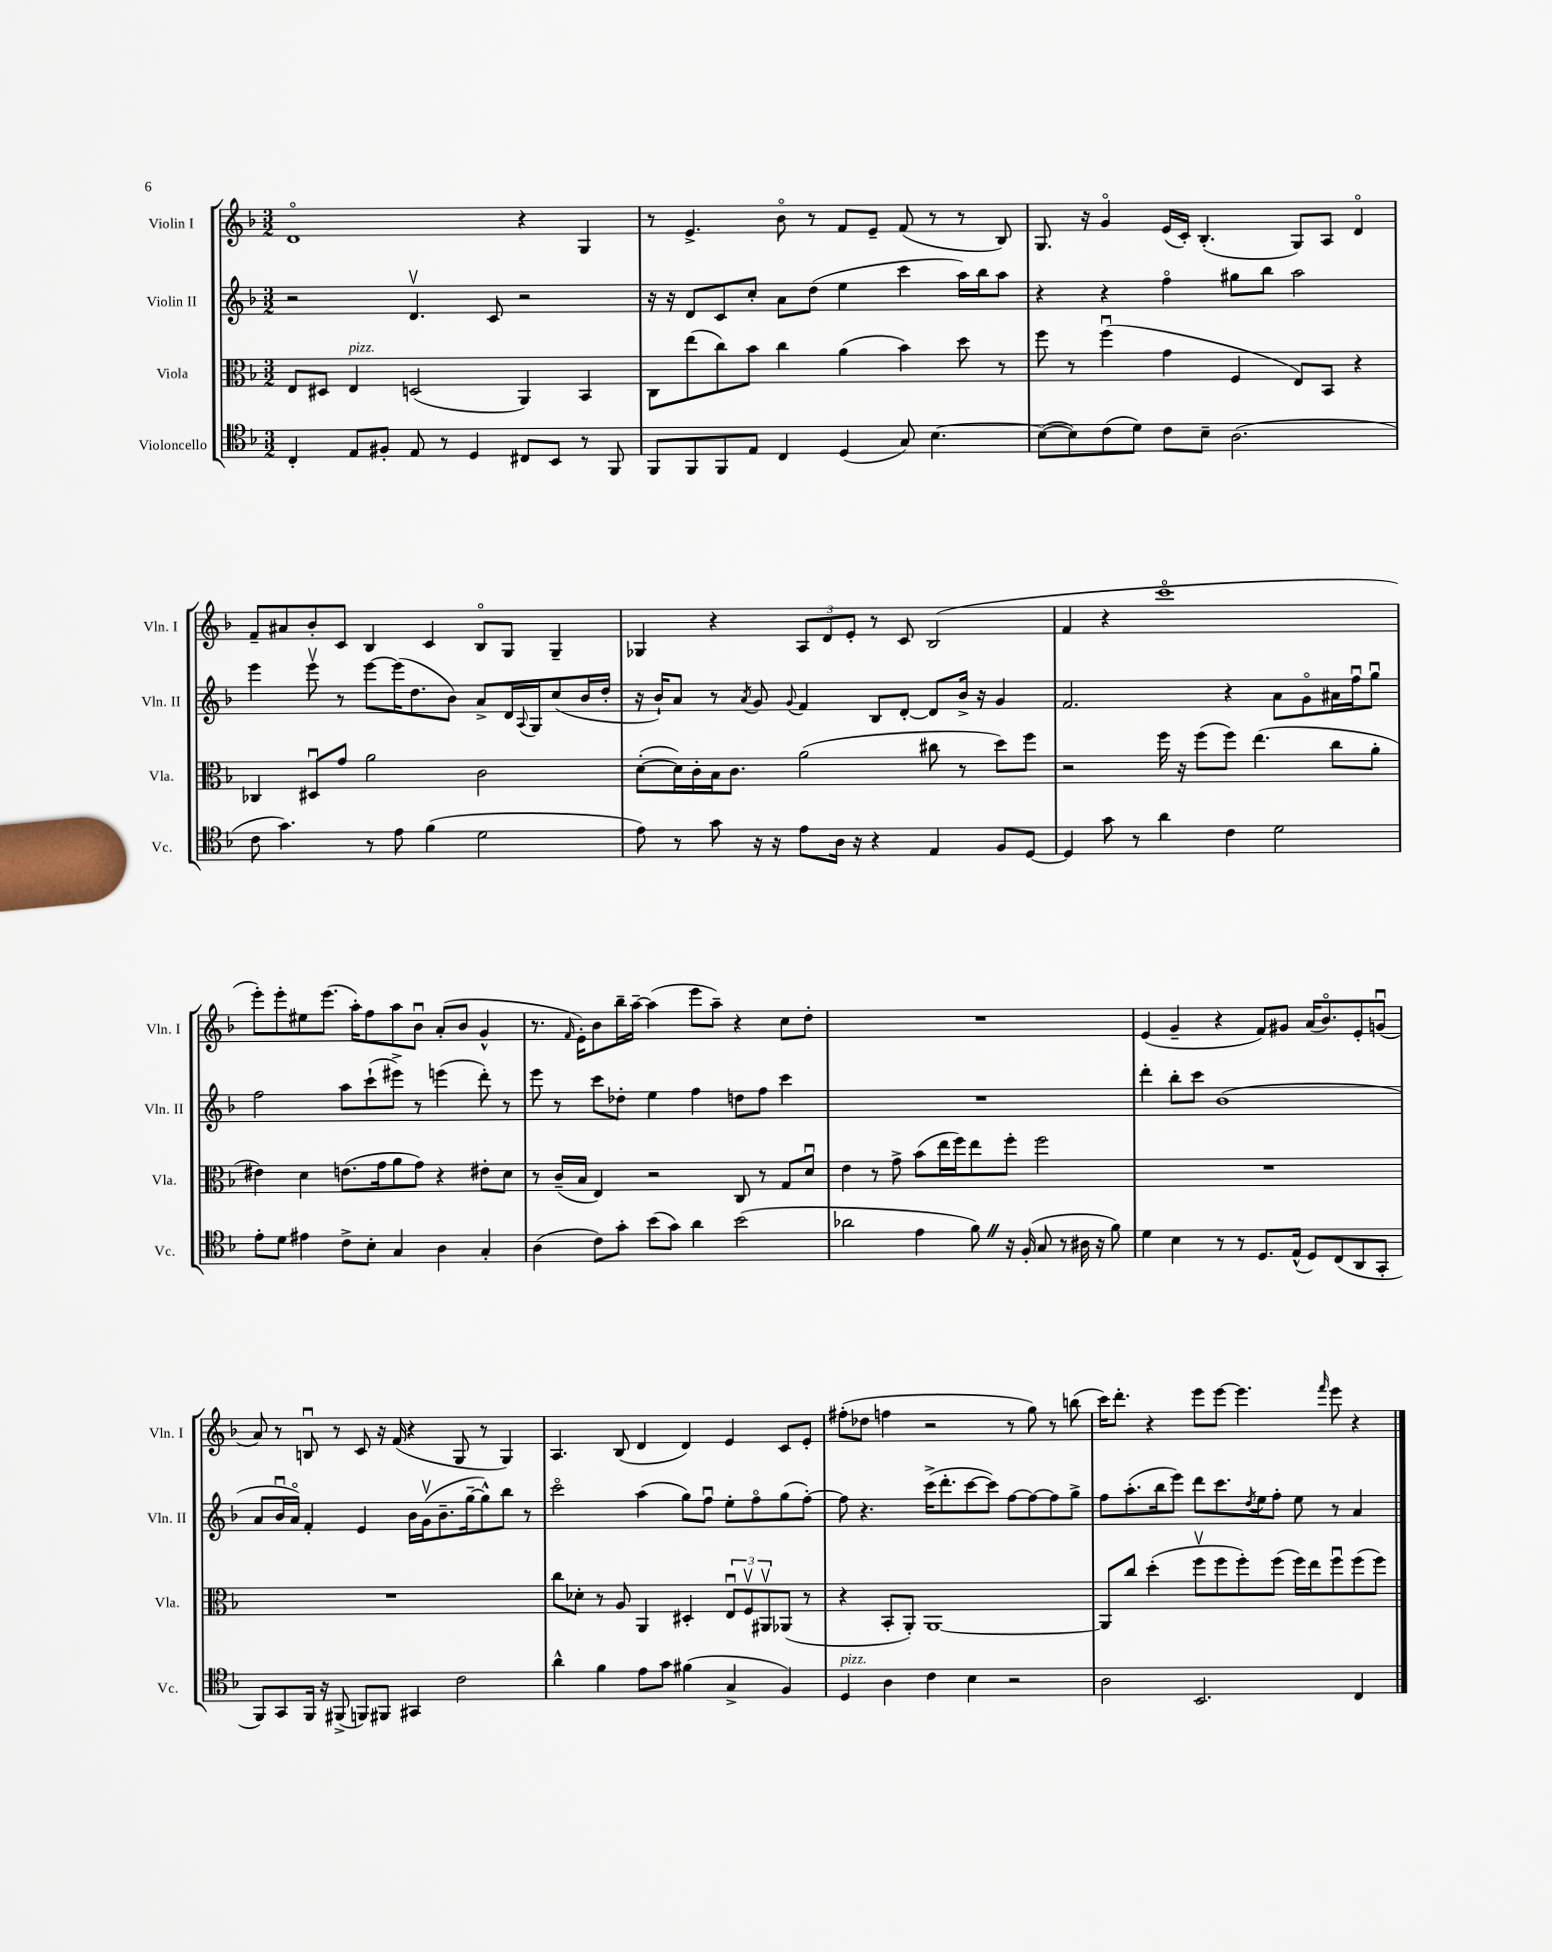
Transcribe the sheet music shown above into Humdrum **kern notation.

**kern	**kern	**kern	**kern
*staff4	*staff3	*staff2	*staff1
*clefC4	*clefC3	*clefG2	*clefG2
*k[b-]	*k[b-]	*k[b-]	*k[b-]
*M3/2	*M3/2	*M3/2	*M3/2
4C'	8E	2r	1do
.	8D#	.	.
8E	4E	.	.
8F#'	.	.	.
8E	(2D	4.dv	.
8r	.	.	.
4D	.	.	.
.	.	8c	.
8C#	4AA)	2r	4r
8BB-	.	.	.
8r	4BB-	.	4G
8FF	.	.	.
=	=	=	=
8FF	8C	16r	8r
.	.	16r	.
8FF	(8ee	8d	4.e^
8FF	8cc)	8c	.
8E	8b-	8cc'	.
4C	4cc	8a	8b-o
.	.	(8dd	8r
(4D	(4a	4ee	8f
.	.	.	8e~
8G)	4b-)	4ccc	(8f
[4.B-	.	.	8r
.	8dd	16aa)	8r
.	.	16bb-	.
.	8r	8aa	8B-)
=	=	=	=
(8B-_	8ff	4r	8.G
8B-])	8r	.	.
.	.	.	16r
(8c	(4ffu	4r	4go
8d)	.	.	.
8c	4g	4ffo	(16e
.	.	.	16c')
8B-~	.	.	(4.B-'
(2.A	4F	8gg#	.
.	.	8bb-	.
.	8E)	2aa	8G)
.	8BB-	.	8A
.	4r	.	4do
=	=	=	=
8c	4C-	4eee	8f~
4.g)	.	.	8a#
.	8D#u	8eeev	8b-'
.	8g	8r	8c
8r	2a	[8eee	4B-
8e	.	(16eee]	.
.	.	8.dd	.
(4f	.	.	4c
.	.	8b-)	.
2d	2c	8a^	8B-o
.	.	16d	8G
.	.	8qqA	.
.	.	16G	.
.	.	(8cc	4G~
.	.	16b-	.
.	.	16dd'	.
=	=	=	=
8e)	([8d'	16r	4G-
.	.	16b-`)	.
8r	16d])	8a	.
.	16c'	.	.
8g	16B-	8r	4r
.	8.c	.	.
.	.	8qa	.
16r	.	8g	.
16r	.	.	.
.	.	8qqg	.
8e	(2a	4f	12A
.	.	.	12d
16A	.	.	.
.	.	.	12e'
16r	.	.	.
4r	.	8B-	8r
.	.	[8d'	8c
4E	8cc#	8d]	(2B-
.	8r	16b-^	.
.	.	16r	.
8F	8dd)	4g	.
[8D	8ff	.	.
=	=	=	=
4D]	2r	2.f	4f
8g	.	.	4r
8r	.	.	.
4a	16ff	.	1ccco
.	16r	.	.
.	(8ff	.	.
4c	8ff)	4r	.
.	(4.ee	.	.
2d	.	8a	.
.	.	8go	.
.	8cc	16a#	.
.	.	16ffu	.
.	8a'	8ggu	.
=	=	=	=
8e'	4e#)	2ff	8eee')
8d	.	.	8eee'
4e#	4d	.	8ee#
.	.	.	(8.eee
8c^	(8.e	8aa	.
.	.	.	16aa')
8B-'	.	(8ccc`	8ff
.	16g	.	.
4G	8a	8eee#^)	8aa
.	8g)	8r	8b-u
4A	4r	(4eee	(8a'
.	.	.	8b-
4G'	8e#'	8ddd')	4g^^
.	8d	8r	.
=	=	=	=
(4A	8r	8eee	8.r
.	(16c~	8r	.
.	.	.	16qqf
.	16B-	.	16e')
8c)	4E)	8ccc	8b-
8g'	.	8dd-'	16bb-~
.	.	.	[16aa~
(8b-	2r	4ee	(4aa]
8g)	.	.	.
4a	.	4ff	8eee
.	.	.	8aa~)
(2b-	8C	8dd	4r
.	8r	8ff	.
.	8G	4ccc	8cc
.	8du	.	8dd'
=	=	=	=
2a-	4e	1.r	1.r
.	8r	.	.
.	8g^	.	.
4e	(8b-	.	.
.	16ee	.	.
.	16ff)	.	.
8f)	8ee	.	.
16r	8ff'	.	.
(16F'	.	.	.
8G	2ff	.	.
8r	.	.	.
16A#	.	.	.
16r	.	.	.
8f)	.	.	.
=	=	=	=
4d	1.r	4ddd'	(4e
4B-	.	8bb-'	4g~
.	.	8ccc	.
8r	.	(1b-	4r
8r	.	.	.
8.D	.	.	8f)
.	.	.	8g#
(16E^^	.	.	.
8D)	.	.	(16a
.	.	.	8.b-o)
(8C	.	.	.
8AA	.	.	8e'
8GG'	.	.	(8gu
=	=	=	=
8FF)	1.r	8a	8a)
8GG	.	16b-u	8r
.	.	16ao)	.
16FF	.	4f'	8Bu
16r	.	.	.
(8FF#^	.	.	8r
8FF)	.	4e	8c
8FF#	.	.	16r
.	.	.	(16f
4GG#	.	16b-	4r
.	.	(16gv	.
.	.	8.b-~	.
2c	.	.	8G
.	.	[16gg~	.
.	.	8gg^^])	8r
.	.	8bb-	4G)
.	.	8r	.
=	=	=	=
4a^^	8cc	2ccco	4.A
.	8d-'	.	.
4f	8r	.	.
.	8A	.	(8B-
8e	4AA	(4aa	4d
8g	.	.	.
(4f#	4D#'	8gg)	4d)
.	.	8ffu	.
4G^	12Eu	8ee'	4e
.	12Fv	.	.
.	.	8ffo	.
.	12AA#v	.	.
4F)	(8AA-	(8gg	8c
.	8r	[8ff')	8e'
=	=	=	=
4D	4r	8ff]	(8ff#'
.	.	4.r	8dd-
4A	8BB-'	.	4ff
.	8AA')	.	.
4c	[1AA	(16ccc^	2r
.	.	8.ddd'	.
4B-	.	[8ccc	.
.	.	8ccc])	.
2r	.	[8ff	8r
.	.	8ff_	8gg)
.	.	8ff]	8r
.	.	8gg^	(8bb
=	=	=	=
2A	8AA]	8ff	16ccc)
.	.	.	8.ddd'
.	8cc	(8.aa'	.
.	(4dd'	.	4r
.	.	16bb-	.
.	.	8eee)	.
2.BB-	8ffv	8ddd	8eee
.	8ff	8.ccc	[8eee
.	8ff')	.	4.eee]
.	.	8qdd	.
.	.	16ee	.
.	(8ff	8ff'	.
.	16ff)	8ee	.
.	16ee	.	.
.	.	.	16qqfff
.	8ffu	8r	8eee
4C	(8ff	4a	4r
.	8ff)	.	.
==	==	==	==
*-	*-	*-	*-
